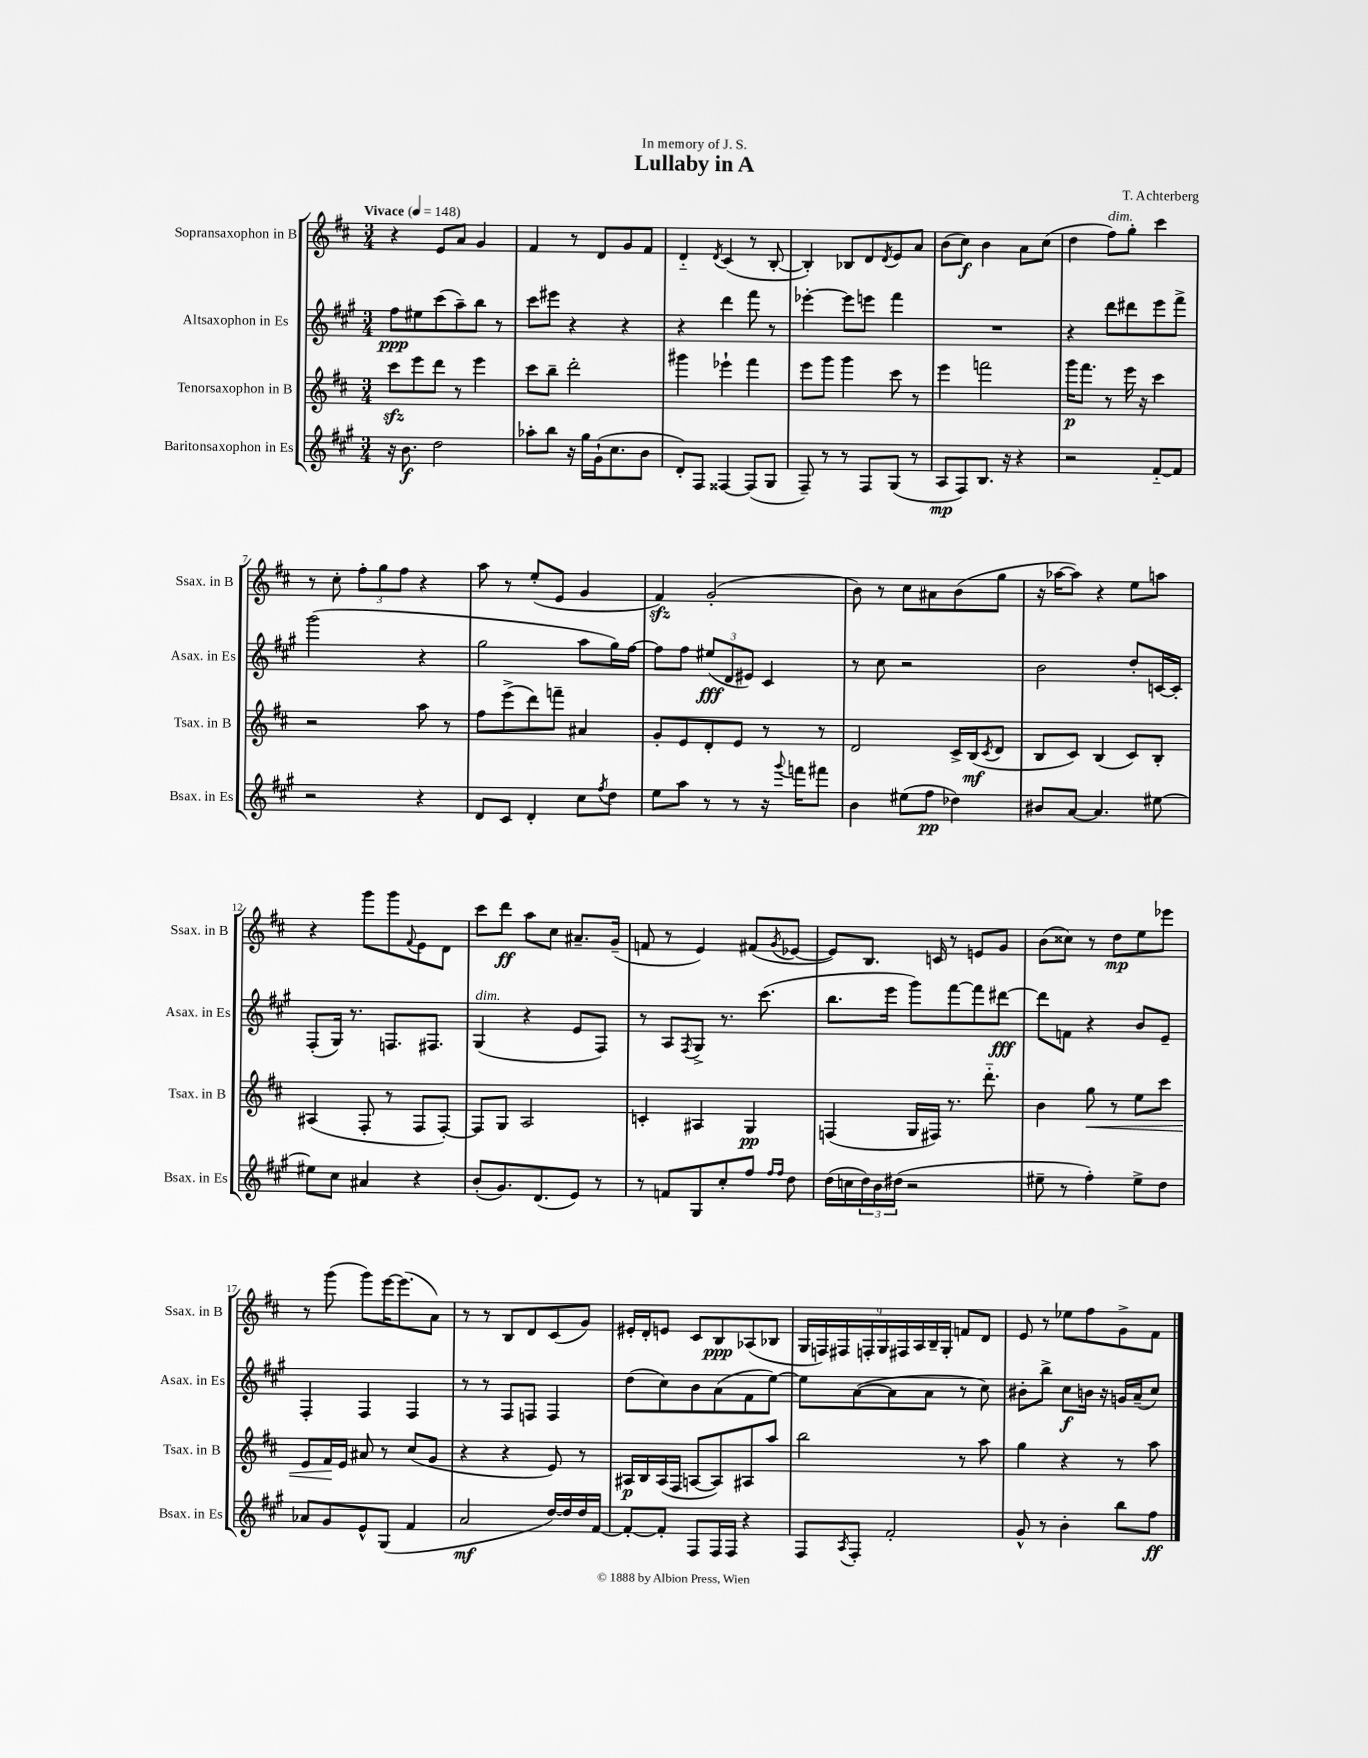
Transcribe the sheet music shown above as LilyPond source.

\header { title = "Lullaby in A" composer = "T. Achterberg" dedication = "In memory of J. S." }
<<
\new StaffGroup <<
\new Staff = "s0" \with { instrumentName = "Sopransaxophon in B" shortInstrumentName = "Ssax. in B" } {
    \clef treble \key d \major \numericTimeSignature \time 3/4 \tempo "Vivace" 4 = 148
    r4 e'8 a'8 g'4 |
    fis'4 r8 d'8 g'8 fis'8 |
    d'4-_ \acciaccatura { d'8 } cis'4( r8 b8~-. |
    b4-.) bes8 d'8 \acciaccatura { d'8 } e'8 a'8 |
    b'8( cis''8\f) b'4 a'8 cis''8( |
    d''4 fis''8^\markup { \italic "dim." }) g''8-. cis'''4 |
    r8 cis''8-. \tuplet 3/2 { fis''8-. g''8 fis''8 } r4 |
    a''8 r8 e''8-.( e'8 g'4 |
    fis'4\sfz) g'2-.( |
    b'8) r8 cis''8 ais'8 b'8( g''8 |
    r16 aes''16~ aes''8) r4 e''8 a''8 |
    r4 g'''8 g'''8 \appoggiatura { fis'8 } e'8 d'8 |
    cis'''8 d'''8\ff a''8 cis''8 ais'8.-- g'16--( |
    f'8 r8 e'4) fis'8( \acciaccatura { g'8 } ees'8~ |
    ees'8) b8. c'16 r8 e'8 g'8 |
    b'8( cisis''8) r8 d''8\mp e''8 ees'''8 |
    r8 g'''8( g'''8) e'''16~ e'''8.( a'8) |
    r8 r8 b8 d'8 cis'8( g'8) |
    eis'16-. d'16-. e'8 cis'8 b8\ppp aes8( bes8 |
    \tuplet 9/8 { g16 f16) fis16 f16-. g16 fis16 a16 b16-- g16-. } f'8 d'8 |
    e'8 r8 ees''8 fis''8 g'8-> fis'8 \bar "|." |
}
\new Staff = "s1" \with { instrumentName = "Altsaxophon in Es" shortInstrumentName = "Asax. in Es" } {
    \clef treble \key a \major \numericTimeSignature \time 3/4
    fis''8\ppp eis''8 cis'''8( a''8--) b''8 r8 |
    cis'''8 eis'''8 r4 r4 |
    r4 d'''4 fis'''8 r8 |
    ees'''4~-. ees'''8 e'''8 fis'''4 |
    R2. |
    r4 d'''8 dis'''8 e'''8 fis'''8-> |
    gis'''2( r4 |
    gis''2 a''8 gis''16) fis''16~ |
    fis''8 fis''8 \tuplet 3/2 { eis''8\fff( d'8 eis'8) } cis'4 |
    r8 cis''8 r2 |
    b'2 d''8-. c'16~ c'16-. |
    fis8-.( gis16) r8. f8. fis8. |
    gis4^\markup { \italic "dim." }( r4 e'8 fis8) |
    r8 a8 \acciaccatura { fis8 } gis8-> r8. cis'''8.( |
    b''8. e'''16 gis'''8) fis'''8~ fis'''8 dis'''8~\fff |
    dis'''8 f'8 r4 b'8 e'8-- |
    fis4-. fis4 fis4 |
    r8 r8 fis8 f8 f4 |
    d''8( cis''8) b'8 a'8( fis'8 e''8~) |
    e''8 a'8~( a'8 a'8 r8 cis''8) |
    bis'8-. b''8-> cis''8\f b'16 r16 g'16 a'16--( cis''8) \bar "|." |
}
\new Staff = "s2" \with { instrumentName = "Tenorsaxophon in B" shortInstrumentName = "Tsax. in B" } {
    \clef treble \key d \major \numericTimeSignature \time 3/4
    cis'''8\sfz e'''8 d'''8 r8 e'''4 |
    cis'''8 b''8-- d'''2-. |
    gis'''4 ees'''4-! fis'''4 |
    e'''8 g'''8 g'''4 cis'''8 r8 |
    e'''4 f'''2 |
    g'''16\p fis'''8. r8 e'''16 r16 cis'''4 |
    r2 a''8 r8 |
    fis''8 e'''8->( d'''8) f'''8-- ais'4 |
    g'8-. e'8 d'8-. e'8 r8 r8 |
    d'2 cis'16-> b16\mf( \acciaccatura { cis'8 } d'8 |
    b8 cis'8) b4( cis'8) b8-. |
    ais4( fis8-. r8 fis8 fis8~-.) |
    fis8 g8 a2 |
    c'4-. ais4 g4\pp |
    f4( g16 fis16) r8. d'''8.-_ |
    b'4 g''8\< r8 e''8 cis'''8 |
    e'8 fis'16\! e'16 ais'8 r8 cis''8( g'8 |
    r4 r4 e'8) r8 |
    ais16\p b16 ais16( fis16 a8~ a8) ais8 a''8 |
    b''2 r8 a''8 |
    g''4 r4 r8 a''8 \bar "|." |
}
\new Staff = "s3" \with { instrumentName = "Baritonsaxophon in Es" shortInstrumentName = "Bsax. in Es" } {
    \clef treble \key a \major \numericTimeSignature \time 3/4
    r16 b'8.\f d''2 |
    aes''8-. b''8 r16 gis''16 gis'16-!( cis''8. b'8 |
    d'8-.) fis8 fisis4~ fisis8( gis8 |
    fis8--) r8 r8 fis8 gis8( r8 |
    a8\mp fis8) b8. r16 r4 |
    r2 fis'8~-_ fis'8 |
    r2 r4 |
    d'8 cis'8 d'4-. cis''8 \acciaccatura { fis''8 } d''8 |
    e''8 a''8 r8 r8 r16 \appoggiatura { gis'''8 } f'''16 fis'''8 |
    b'4 eis''8( fis''8\pp des''4) |
    bis'8 a'8~ a'4. eis''8~ |
    eis''8 cis''8 ais'4 r4 |
    b'8-.( gis'8.) d'8.( e'8) r8 |
    r8 f'8 gis8 cis''8-. fis''8 \grace { fis''16 fis''16 } d''8 |
    d''16( c''16 \tuplet 3/2 { d''16) b'16 dis''16( } r2 |
    eis''8-- r8 fis''4-.) eis''8-> d''8 |
    aes'8 gis'8 e'8-^ gis8( fis'4 |
    a'2\mf d''16~) d''16 d''16 fis'16~ |
    fis'8~-. fis'8-. fis8 fis16 fis16 r4 |
    fis8 \acciaccatura { a8 } fis8-. fis'2-. |
    gis'8-^ r8 b'4-. b''8 fis''8\ff \bar "|." |
}
>>
>>
